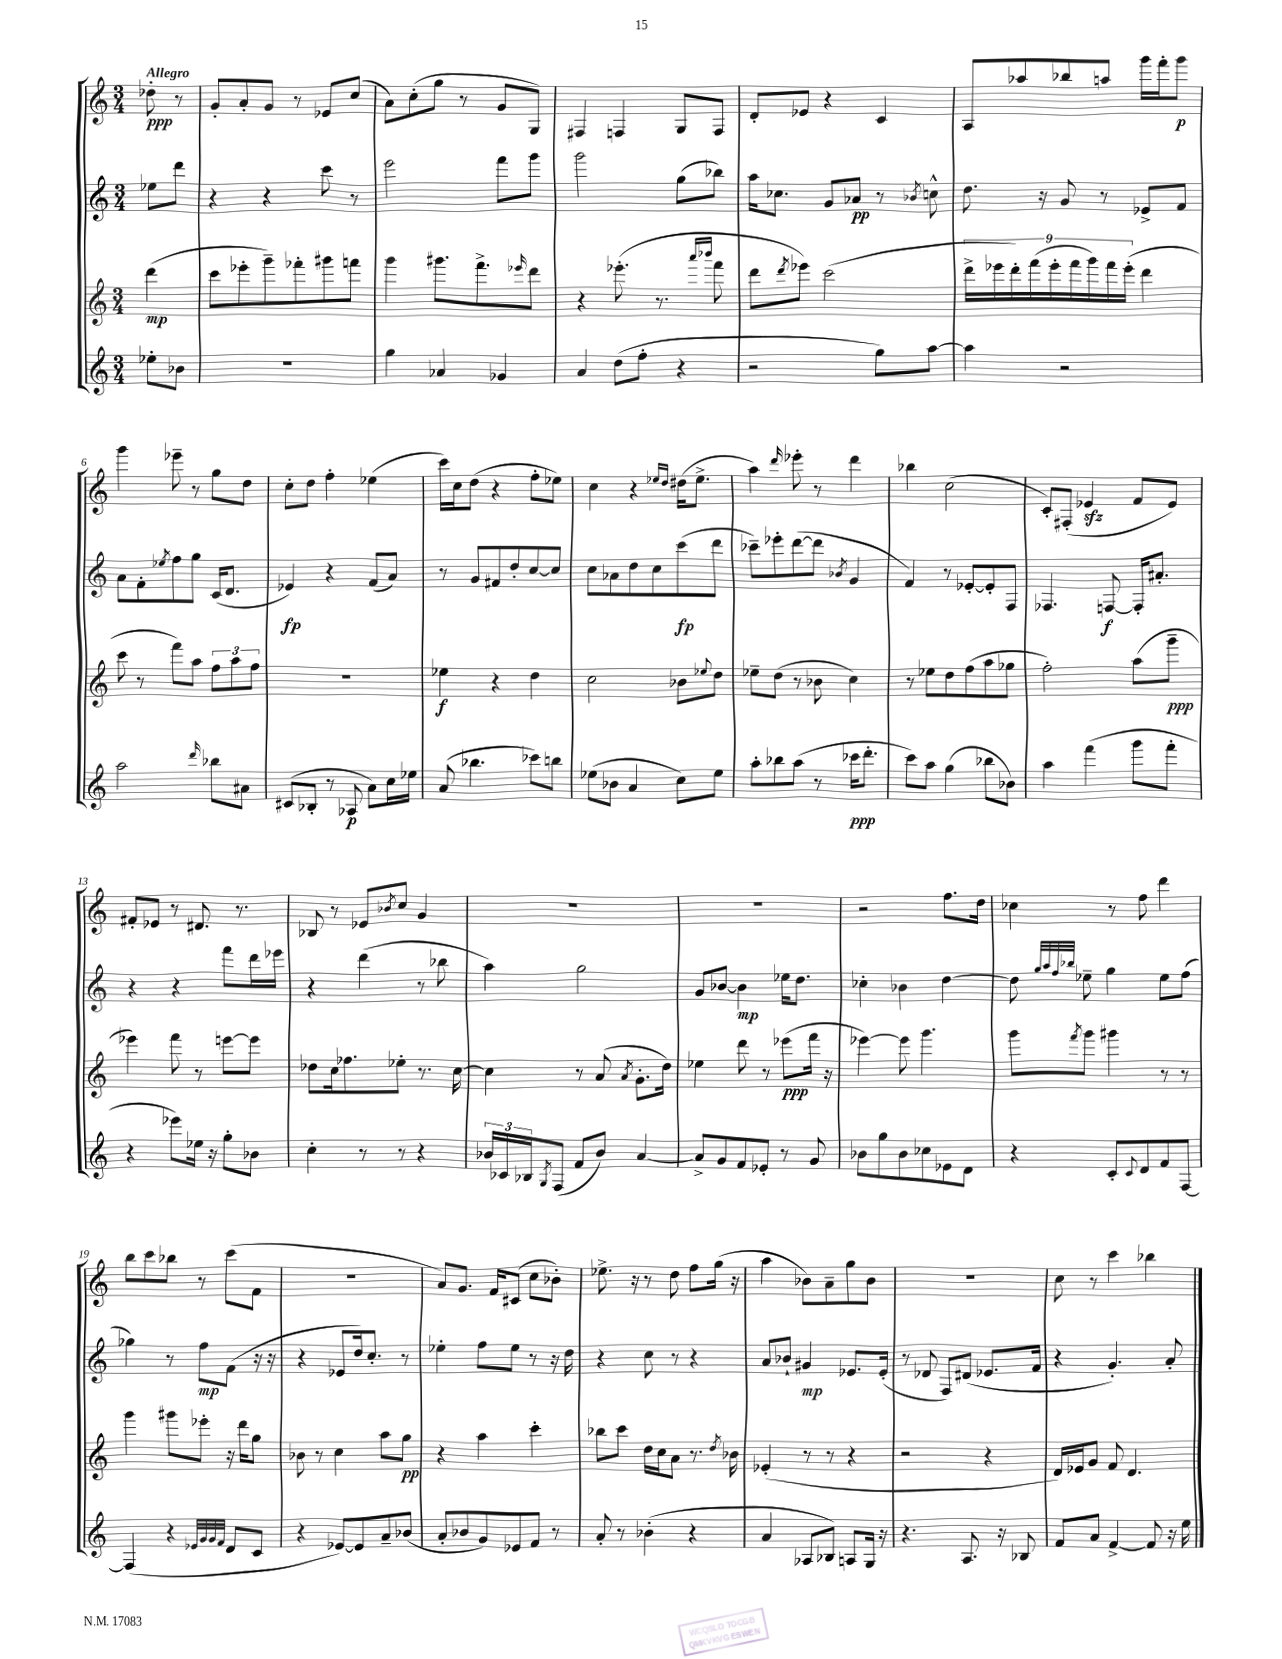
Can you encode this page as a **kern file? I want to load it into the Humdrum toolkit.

**kern	**dynam	**kern	**dynam	**kern	**dynam	**kern	**dynam
*part4	*part4	*part3	*part3	*part2	*part2	*part1	*part1
*staff4	*staff4	*staff3	*staff3	*staff2	*staff2	*staff1	*staff1
*clefG2	*	*clefG2	*	*clefG2	*	*clefG2	*
*k[]	*	*k[]	*	*k[]	*	*k[]	*
*M3/4	*	*M3/4	*	*M3/4	*	*M3/4	*
=	=	=	=	=	=	=	=
!	!	!	!	!	!	!LO:TX:a:B:t=Allegro	!
8ee-X'\L	.	(4ddd\	mp	8ee-X\L	.	8dd-X'\	ppp
8b-X\J	.	.	.	8ddd\J	.	8r	.
=1	=1	=1	=1	=1	=1	=1	=1
2.r	.	8ccc\L	.	4r	.	8g'/L	.
.	.	8eee-X'\	.	.	.	8a'/	.
.	.	8ggg~\)	.	4r	.	8g/J	.
.	.	8fff-X'\	.	.	.	8r	.
.	.	8ggg#X\	.	8ccc\	.	8e-X/L	.
.	.	8fffn\J	.	8r	.	(8cc/J	.
=2	=2	=2	=2	=2	=2	=2	=2
4gg\	.	4ggg\	.	2eee\	.	8a\L)	.
.	.	.	.	.	.	(8cc'\	.
4a-X/	.	8.ggg#X\L	.	.	.	8gg\J	.
.	.	.	.	.	.	8r	.
.	.	8.fff^\	.	.	.	.	.
4g-X/	.	.	.	8fff\L	.	8g/L	.
.	.	16qqeee-X/	.	.	.	.	.
.	.	8ddd\J	.	8ggg\J	.	8G/J)	.
=3	=3	=3	=3	=3	=3	=3	=3
4a/	.	4r	.	2ggg\	.	4F#X/	.
(8dd\L	.	(8.eee-X'\	.	.	.	4Fn/	.
8ff'\J	.	.	.	.	.	.	.
.	.	8.r	.	.	.	.	.
4r	.	.	.	(8gg\L	.	8G/L	.
.	.	16qqaaa/LL	.	.	.	.	.
.	.	16qqbbb-X/JJ	.	.	.	.	.
.	.	8fff\	.	8bb-X\J)	.	8F/J	.
=4	=4	=4	=4	=4	=4	=4	=4
2r	.	8ddd\L	.	16aa\KL	.	8d'/L	.
.	.	.	.	8.cc-X\J	.	.	.
.	.	8qddd/	.	.	.	.	.
.	.	8eee-X\J)	.	.	.	8e-X/J	.
.	.	(2ccc\	.	8g/L	.	4r	.
.	.	.	.	8a-X/J	pp	.	.
8gg\L)	.	.	.	8r	.	4c/	.
.	.	.	.	8qb-X/	.	.	.
[8aa\J	.	.	.	8ccn^^\	.	.	.
=5	=5	=5	=5	=5	=5	=5	=5
4aa\]	.	18ddd^\LL	.	8.dd\	.	8A/L	.
.	.	18eee-X\	.	.	.	.	.
.	.	18ddd'\)	.	.	.	.	.
.	.	.	.	.	.	8aa-X/	.
.	.	(18fff\	.	.	.	.	.
.	.	.	.	16r	.	.	.
.	.	18eee-'\	.	.	.	.	.
2r	.	.	.	8g/	.	8bb-X/	.
.	.	18fff\	.	.	.	.	.
.	.	18ggg\)	.	.	.	.	.
.	.	.	.	8r	.	8aan/J	.
.	.	18fff\	.	.	.	.	.
.	.	(18eee-'\JJ	.	.	.	.	.
.	.	4ddd\	.	8e-X^/L	.	16ggg\LL	.
.	.	.	.	.	.	16fff'\J	.
.	.	.	.	8f/J	.	8ggg\J	p
!!LO:LB:g=z
=6	=6	=6	=6	=6	=6	=6	=6
2aa\	.	8ccc\	.	8a\L	.	4ggg\	.
.	.	8r	.	8f'\	.	.	.
.	.	.	.	8qee-X/	.	.	.
.	.	8fff\L)	.	8ff\	.	8eee-X~\	.
.	.	8aa\J	.	8gg\J	.	8r	.
16qqddd/	.	.	.	.	.	.	.
8bb-X\L	.	12ff\L	.	(16c/KL	.	8gg\L	.
.	.	.	.	8.d/J	.	.	.
.	.	12aa\	.	.	.	.	.
8a#X\J	.	.	.	.	.	8dd\J	.
.	.	12ff\J	.	.	.	.	.
=7	=7	=7	=7	=7	=7	=7	=7
(8c#X/L	.	2.r	.	4e-X/)	fp	8cc'\L	.
8B-X'/J	.	.	.	.	.	8dd\J	.
8r	.	.	.	4r	.	4ff'\	.
8A-X/	p	.	.	.	.	.	.
8a\L)	.	.	.	(8f/L	.	(4ee-X\	.
16cc\L	.	.	.	8a/J)	.	.	.
16ee-X\JJ	.	.	.	.	.	.	.
=8	=8	=8	=8	=8	=8	=8	=8
(8a/	.	4ee-X\	f	8r	.	16ccc\LL)	.
.	.	.	.	.	.	16cc\J	.
4.bb-X\	.	.	.	8g/L	.	(8dd\J	.
.	.	4r	.	8f#X/	.	4r	.
.	.	.	.	8dd'/	.	.	.
8ccc-X\L)	.	4dd\	.	[8cc/	.	8ff'\L	.
8bbn\J	.	.	.	8cc/J]	.	8ee-X\J)	.
=9	=9	=9	=9	=9	=9	=9	=9
(8ee-X\L	.	2cc\	.	8cc\L	.	4cc\	.
8b-X\J	.	.	.	8a-X\	.	.	.
4a/	.	.	.	8dd\	.	4r	.
.	.	.	.	8cc\	.	.	.
.	.	.	.	.	.	16qqee-X/LL	.
.	.	.	.	.	.	16qqdd/JJ	.
8cc\L)	.	8b-X\L	.	(8ccc\	fp	(16dd#X\KL	.
.	.	.	.	.	.	8.ee-^\J	.
.	.	8qqee-X/	.	.	.	.	.
8ee-\J	.	8dd\J	.	8ddd\J	.	.	.
=10	=10	=10	=10	=10	=10	=10	=10
8aa'\L	.	8ee-X~\L	.	8ccc-X~\L)	.	4aa\)	.
8bb-X\	.	(8dd\J	.	8eee-X'\	.	.	.
.	.	.	.	.	.	16qqddd/	.
(8aa\J	.	8r	.	([8ddd\	.	8eee-X'\	.
8r	.	8b-X\	.	8ddd\J]	.	8r	.
.	.	.	.	8qb-X/	.	.	.
16ccc-X\KL	ppp	4cc\)	.	4g/	.	4ddd\	.
8.ddd'\J	.	.	.	.	.	.	.
=11	=11	=11	=11	=11	=11	=11	=11
8ccc\L)	.	8r	.	4f/)	.	4bb-X\	.
8aa\J	.	8ee-X\L	.	.	.	.	.
(4gg\	.	8dd\	.	8r	.	(2cc\	.
.	.	(8ff\	.	[8e-X'/L	.	.	.
8bb-X\L	.	8aa\	.	8e-'/]	.	.	.
8b-X\J)	.	8gg-X\J	.	8F/J	.	.	.
=12	=12	=12	=12	=12	=12	=12	=12
4aa\	.	2ff'\)	.	4.F-X/	.	8c'/L)	.
.	.	.	.	.	.	(8F#X'/J	.
(4fff\	.	.	.	.	.	4e-Xzz/	.
.	.	.	.	[8Fn/	f	.	.
8ggg\L	.	(8aa\L	.	16F'/KL]	.	8f/L	.
.	.	.	.	8.a#X'/J	.	.	.
8fff'\J	.	8ggg~\J	ppp	.	.	8e-/J)	.
!!LO:LB:g=z
=13	=13	=13	=13	=13	=13	=13	=13
4r	.	4eee-X\)	.	4r	.	8f#X'/L	.
.	.	.	.	.	.	8e-X/J	.
8eee-X\L)	.	8fff\	.	4r	.	8r	.
16ee-X\Jk	.	8r	.	.	.	8.d#X/	.
16r	.	.	.	.	.	.	.
8gg'\L	.	[8eeen\L	.	8fff\L	.	.	.
.	.	.	.	.	.	8.r	.
8b-X\J	.	8eee\J]	.	16ddd\L	.	.	.
.	.	.	.	16eee-X\JJ	.	.	.
=14	=14	=14	=14	=14	=14	=14	=14
4cc'\	.	8dd-X\L	.	4r	.	8B-X/	.
.	.	16cc\k	.	.	.	8r	.
.	.	8.ff-X\	.	.	.	.	.
8r	.	.	.	(4ddd\	.	8e-X/L	.
.	.	.	.	.	.	8qb-X/	.
8r	.	8ee-X'\J	.	.	.	8cc/J	.
4r	.	8.r	.	8r	.	4g/	.
.	.	.	.	8bb-X\	.	.	.
.	.	[16cc\	.	.	.	.	.
=15	=15	=15	=15	=15	=15	=15	=15
24b-X/LL	.	4cc\]	.	4aa\)	.	2.r	.
24c-X/	.	.	.	.	.	.	.
24B-X/J	.	.	.	.	.	.	.
8qG/	.	.	.	.	.	.	.
(8F/J	.	.	.	.	.	.	.
8f/L	.	8r	.	2gg\	.	.	.
8b-/J)	.	(8a/	.	.	.	.	.
.	.	8qa/	.	.	.	.	.
[4a/	.	8.g'\L	.	.	.	.	.
.	.	16dd\Jk)	.	.	.	.	.
=16	=16	=16	=16	=16	=16	=16	=16
8a^/L]	.	4ee-X\	.	8g/L	.	2.r	.
8g/	.	.	.	[8b-X/J	.	.	.
8f/	.	8ddd\	.	4b-\]	mp	.	.
8e-X'/J	.	8r	.	.	.	.	.
8r	.	(8eee-X\L	ppp	16ee-X\KL	.	.	.
.	.	.	.	8.dd\J	.	.	.
8g/	.	16fff\Jk	.	.	.	.	.
.	.	16r	.	.	.	.	.
=17	=17	=17	=17	=17	=17	=17	=17
8b-X\L	.	[4eee-X\)	.	4cc-X'\	.	2r	.
8gg\	.	.	.	.	.	.	.
8b-\	.	8eee-\]	.	4b-X\	.	.	.
8cc-X\	.	4.ggg\	.	.	.	.	.
8e-X\	.	.	.	[4dd\	.	8.ff\L	.
8d\J	.	.	.	.	.	.	.
.	.	.	.	.	.	16dd\Jk	.
=18	=18	=18	=18	=18	=18	=18	=18
4r	.	8ggg\L	.	8dd\]	.	4cc-X\	.
.	.	.	.	32qqgg/LLL	.	.	.
.	.	.	.	32qqaa/	.	.	.
.	.	.	.	32qqff/	.	.	.
.	.	8qfff/	.	32qqbb-X/JJJ	.	.	.
.	.	8ggg\J	.	8ee-X~\	.	.	.
8c'/L	.	4ggg#X\	.	4gg\	.	8r	.
8qqc/	.	.	.	.	.	.	.
8d/	.	.	.	.	.	8ff\	.
8f/	.	8r	.	8ee-\L	.	4ddd\	.
[8F/J	.	8r	.	(8ff\J	.	.	.
!!LO:LB:g=z
=19	=19	=19	=19	=19	=19	=19	=19
(4F/]	.	4ggg\	.	4gg-X\)	.	8bb\L	.
.	.	.	.	.	.	8ccc\	.
4r	.	8ggg#X\L	.	8r	.	8bb-X\J	.
.	.	8eee-X'\J	.	8ff\L	mp	8r	.
32qqe-X/LLL	.	.	.	.	.	.	.
32qqg/	.	.	.	.	.	.	.
32qqg/	.	.	.	.	.	.	.
32qqf/JJJ	.	.	.	.	.	.	.
8d/L	.	16r	.	(8f\J	.	(8ccc\L	.
.	.	16ddd\KL	.	.	.	.	.
8c/J	.	8gg\J	.	16r	.	8f\J	.
.	.	.	.	16r	.	.	.
=20	=20	=20	=20	=20	=20	=20	=20
4r	.	8b-X\	.	4r	.	2.r	.
.	.	8r	.	.	.	.	.
[8e-X/L)	.	4cc\	.	8e-X/L	.	.	.
8e-/]	.	.	.	16dd/k)	.	.	.
.	.	.	.	8.cc'/J	.	.	.
8a~/	.	8aa\L	.	.	.	.	.
(8b-X/J	.	8gg\J	pp	8r	.	.	.
=21	=21	=21	=21	=21	=21	=21	=21
8a'/L	.	4r	.	4ee-X'\	.	8a/L)	.
8b-X/	.	.	.	.	.	8.g/J	.
8g/)	.	4aa\	.	8ff\L	.	.	.
.	.	.	.	.	.	16f/KL	.
8e-X/	.	.	.	8ee-\J	.	(8c#X/J	.
8f/J	.	4ccc'\	.	8r	.	8cc\L	.
8r	.	.	.	16r	.	8b-X'\J)	.
.	.	.	.	16dd\	.	.	.
=22	=22	=22	=22	=22	=22	=22	=22
8a'/	.	8bb-X\L	.	4r	.	8.ee-X^\	.
8r	.	8ccc\J	.	.	.	.	.
.	.	.	.	.	.	16r	.
(4b-X'\	.	16dd\LL	.	8cc\	.	8r	.
.	.	16cc\J	.	.	.	.	.
.	.	8a\J	.	8r	.	8dd\	.
4r	.	8.r	.	4r	.	8ff\L	.
.	.	.	.	.	.	(16gg\Jk	.
.	.	8qdd/	.	.	.	.	.
.	.	16b-X\	.	.	.	16r	.
=23	=23	=23	=23	=23	=23	=23	=23
4a/	.	(4e-X'/	.	8a/L	.	4aa\	.
.	.	.	.	8b-X`/J	.	.	.
8A-X/L	.	8r	.	4g#X/	mp	8b-X\L)	.
8B-X/J)	.	8r	.	.	.	8a~\	.
8An/L	.	4r	.	8.e-X/L	.	8gg\	.
16G/Jk	.	.	.	.	.	8b-\J	.
16r	.	.	.	(16e-'/Jk	.	.	.
=24	=24	=24	=24	=24	=24	=24	=24
4.r	.	2r	.	8r	.	2.r	.
.	.	.	.	8d-X/	.	.	.
.	.	.	.	8F/L)	.	.	.
8.A/	.	.	.	(8d#X/J	.	.	.
.	.	4r	.	8.e-X/L	.	.	.
16r	.	.	.	.	.	.	.
8B-X/	.	.	.	.	.	.	.
.	.	.	.	16f/Jk	.	.	.
=25	=25	=25	=25	=25	=25	=25	=25
8f/L	.	16d/LL)	.	4r	.	8cc\	.
.	.	16e-X/J	.	.	.	.	.
8a/J	.	8g/J	.	.	.	8r	.
[4f^/	.	8f/	.	4.g'/)	.	4ccc\	.
.	.	4.d/	.	.	.	.	.
8f/]	.	.	.	.	.	4bb-X\	.
16r	.	.	.	8a'/	.	.	.
16ee\	.	.	.	.	.	.	.
==	==	==	==	==	==	==	==
*-	*-	*-	*-	*-	*-	*-	*-
